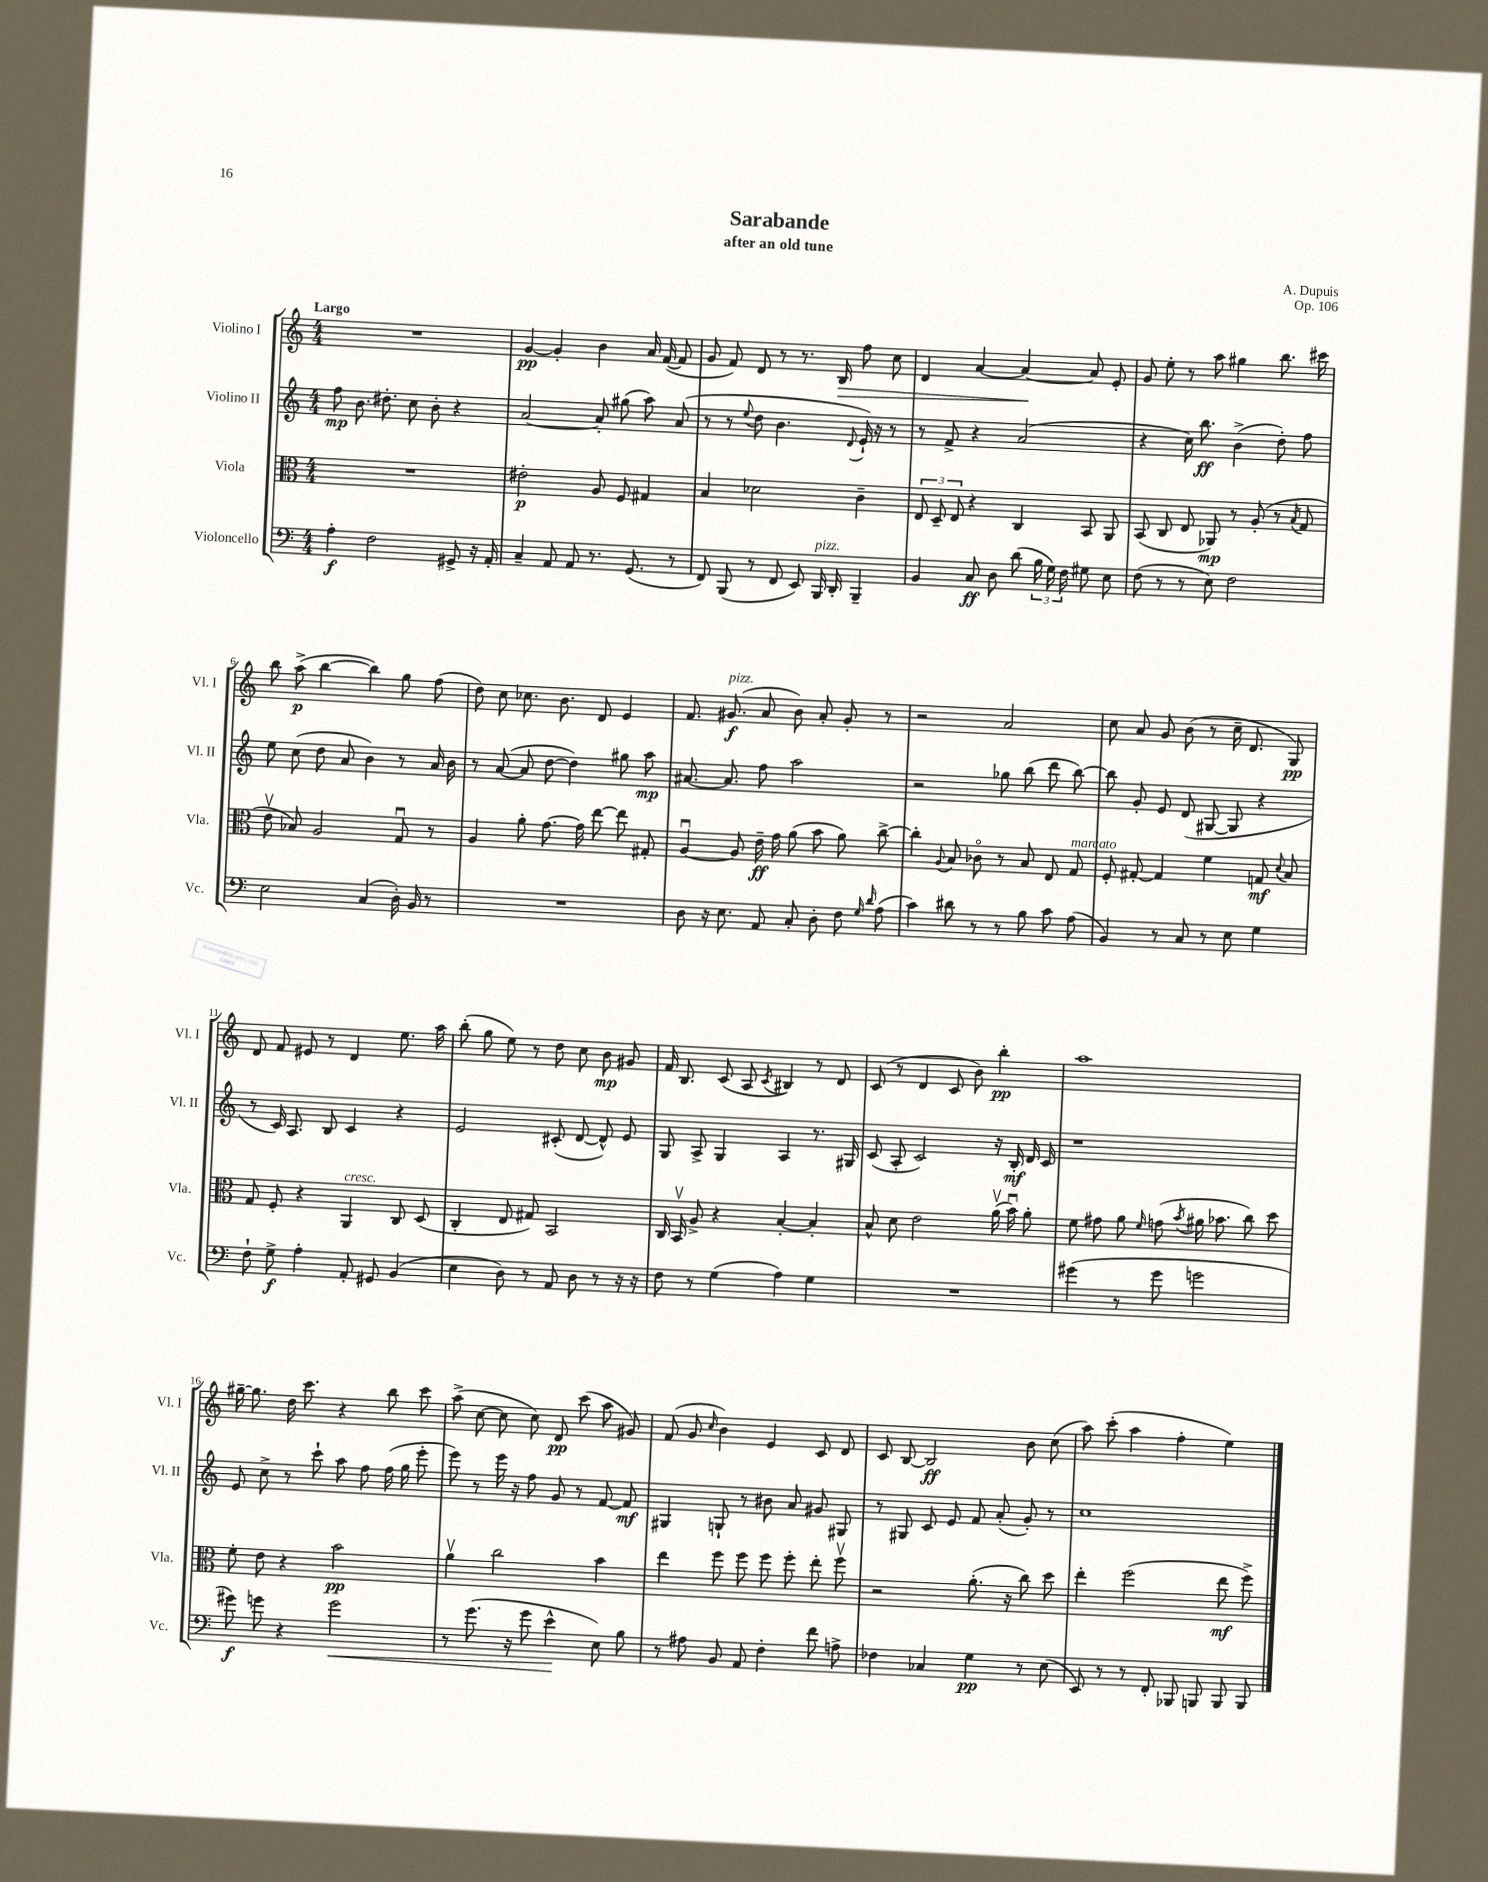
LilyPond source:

\header { title = "Sarabande" composer = "A. Dupuis" subtitle = "after an old tune" opus = "Op. 106" }
<<
\new StaffGroup <<
\new Staff = "s0" \with { instrumentName = "Violino I" shortInstrumentName = "Vl. I" } {
    \clef treble \key c \major \numericTimeSignature \time 4/4 \tempo "Largo"
    \autoBeamOff R1 |
    g'4~\pp g'4-. b'4 a'16 f'16~( f'8 |
    g'8 f'8) d'8 r8 r8. b16\> f''8 c''8 |
    d'4 a'4~ a'4~\! a'8 e'8-. |
    g'8 e''8-. r8 a''8 gis''4 b''8. cis'''16 |
    b''8 a''8->\p( b''4~ b''4) g''8 f''8( |
    d''8) c''8 ces''8. b'8. d'8 e'4 |
    f'8. gis'8.\f^\markup { \italic "pizz." }( a'8 b'8) a'8-. gis'8-. r8 |
    r2 a'2 |
    c''8 a'8 g'8 b'8( r8 c''16-- d'8. g8\pp) |
    d'8 f'8 eis'8 r8 d'4 e''8. a''16 |
    b''8-.( g''8 e''8) r8 d''8 c''8 b'8\mp gis'8 |
    f'16 b8. c'8( a8 \acciaccatura { c'8 } bis4) r8 d'8 |
    c'8( r8 d'4 c'8 b'8) b''4-.\pp |
    a''1 |
    gis''16~-- gis''8. d''16 c'''8. r4 b''8 c'''8 |
    a''8->( c''8~ c''8 c''8) d'8\pp c'''8( a''8 gis'8) |
    f'8( g'8 \grace { c''16 } b'4) e'4 c'8 d'8 |
    c'8 b8~ b2\ff b'8 c''8( |
    a''8) c'''8-.( a''4 f''4-. e''4) \bar "|." |
}
\new Staff = "s1" \with { instrumentName = "Violino II" shortInstrumentName = "Vl. II" } {
    \clef treble \key c \major \numericTimeSignature \time 4/4
    \autoBeamOff f''8\mp b'8. dis''8.-. c''8 b'8-. r4 |
    a'2~ a'8-. gis''8( a''8) a'8( |
    r8 r8 \appoggiatura { e''8 } d''8 b'4. \appoggiatura { d'8 } e'16-!) r16 r8 |
    r8 f'8-> r4 a'2( |
    r4 c''16) b''8.\ff b'4->( d''8-.) f''8 |
    e''8 c''8( d''8 a'8 b'4) r8 a'16 b'16 |
    r8 a'8~( a'8 d''8~ d''4) gis''8 a''8\mp |
    ais'8.~ ais'8. f''8 a''2 |
    r2 ges''8 b''8( d'''8 b''8~) |
    b''8 g'8-. e'8 d'8( gis8~ gis8 r4 |
    r8 c'16) a8. b8 c'4 r4 |
    e'2 cis'8-.( d'8~ d'8-^) e'8 |
    g8 a8-> g4 a4 r8. gis16 |
    c'8( a8-. c'2) r16 b16-.\mf d'16 c'16 |
    r1 |
    e'8 c''8-> r8 c'''8-! a''8 f''8 f''16( g''16 e'''8-. |
    e'''8) r8 e'''16 r16 f''8 g'8 r8 f'8~ f'8\mf |
    gis4 g8-! r8 bis'8 a'8 gis'8 gis8 |
    r8 gis8 c'8 e'8 f'8 a'8-.( g'8-.) r8 |
    c''1 \bar "|." |
}
\new Staff = "s2" \with { instrumentName = "Viola" shortInstrumentName = "Vla." } {
    \clef alto \key c \major \numericTimeSignature \time 4/4
    \autoBeamOff R1 |
    eis'2-.\p a8 f8 gis4 |
    b4 des'2 c'4-- |
    \tuplet 3/2 { e8 d8-- e8 } r4 c4 b,8 a,8 |
    b,8( c8 e8 aes,8\mp) r8 a8-.( r8 \acciaccatura { b8 } g8 |
    e'8\upbow bes8) a2 g8\downbow r8 |
    a4 a'8-. g'8.~ g'16 e''8~ e''8 gis8-. |
    a4~\downbow a8 e'16--\ff g'16 a'8( b'8 a'8) c''8~-> |
    c''4-. \appoggiatura { a8 } b8 ces'8\flageolet r8 b8 e8 g8^\markup { \italic "marcato" } |
    f8-. gis8~-. gis4 f'4 g8\mf \appoggiatura { d'8 } b8 |
    g8 f8-. r4 a,4^\markup { \italic "cresc." } c8 d8( |
    c4-. e8 gis8) b,2 |
    c16 b,16\upbow a8-> r4 b4~-. b4-. |
    b8-^ d'8 e'2 a'16\upbow( b'16\downbow) a'8-. |
    f'8 gis'8 a'8 \grace { f'16 } g'8( \acciaccatura { b'8 } ais'16 bes'8. c''8) d''8 |
    f'8-. e'8 r4 b'2\pp |
    a'4\upbow c''2 b'4 |
    e''4 f''8 f''8 f''8 f''8-. e''8-. f''8\upbow |
    r2 a'8.-.( r16 c''8) d''8 |
    e''4-. f''2( e''8\mf f''8->) \bar "|." |
}
\new Staff = "s3" \with { instrumentName = "Violoncello" shortInstrumentName = "Vc." } {
    \clef bass \key c \major \numericTimeSignature \time 4/4
    \autoBeamOff a4-.\f f2 gis,8-> r16 a,16-. |
    c4-- a,8 a,8 r8. g,8.( r8 |
    f,8) b,,8( r8 f,8 e,8) b,,16^\markup { \italic "pizz." } d,16-. b,,4-- |
    b,4 c8\ff d8 d'8( \tuplet 3/2 { b16 g16) f16 } gis8 e8 |
    f8( r8 r8 e8) f2 |
    e2 c4( d16-.) b,16 r8 |
    R1 |
    d8 r16 e8. a,8 c8-. d8-. f8 \grace { g16 d'16 } a8( |
    c'4) dis'8 r8 r8 b8 c'8 a8( |
    b,4) r8 c8 r8 e8 g4 |
    f8-! g8->\f a4-. a,8-. gis,8 b,4( |
    e4 d8) r8 a,8 d8 r8 r16 r16 |
    f8 r8 g4( a4) g4 |
    R1 |
    gis'4( r8 gis'8 g'2 |
    gis'8\f) g'8 r4 g'2\< |
    r8 g'8.( r16 g'8 e'4-^\! e8) b8 |
    r8 ais8 b,8 a,8 f4-. f'8 a8-> |
    fes4 ces4 g4\pp r8 e8( |
    e,8) r8 r8 f,8-. bes,,8 b,,8 b,,8 b,,8 \bar "|." |
}
>>
>>
